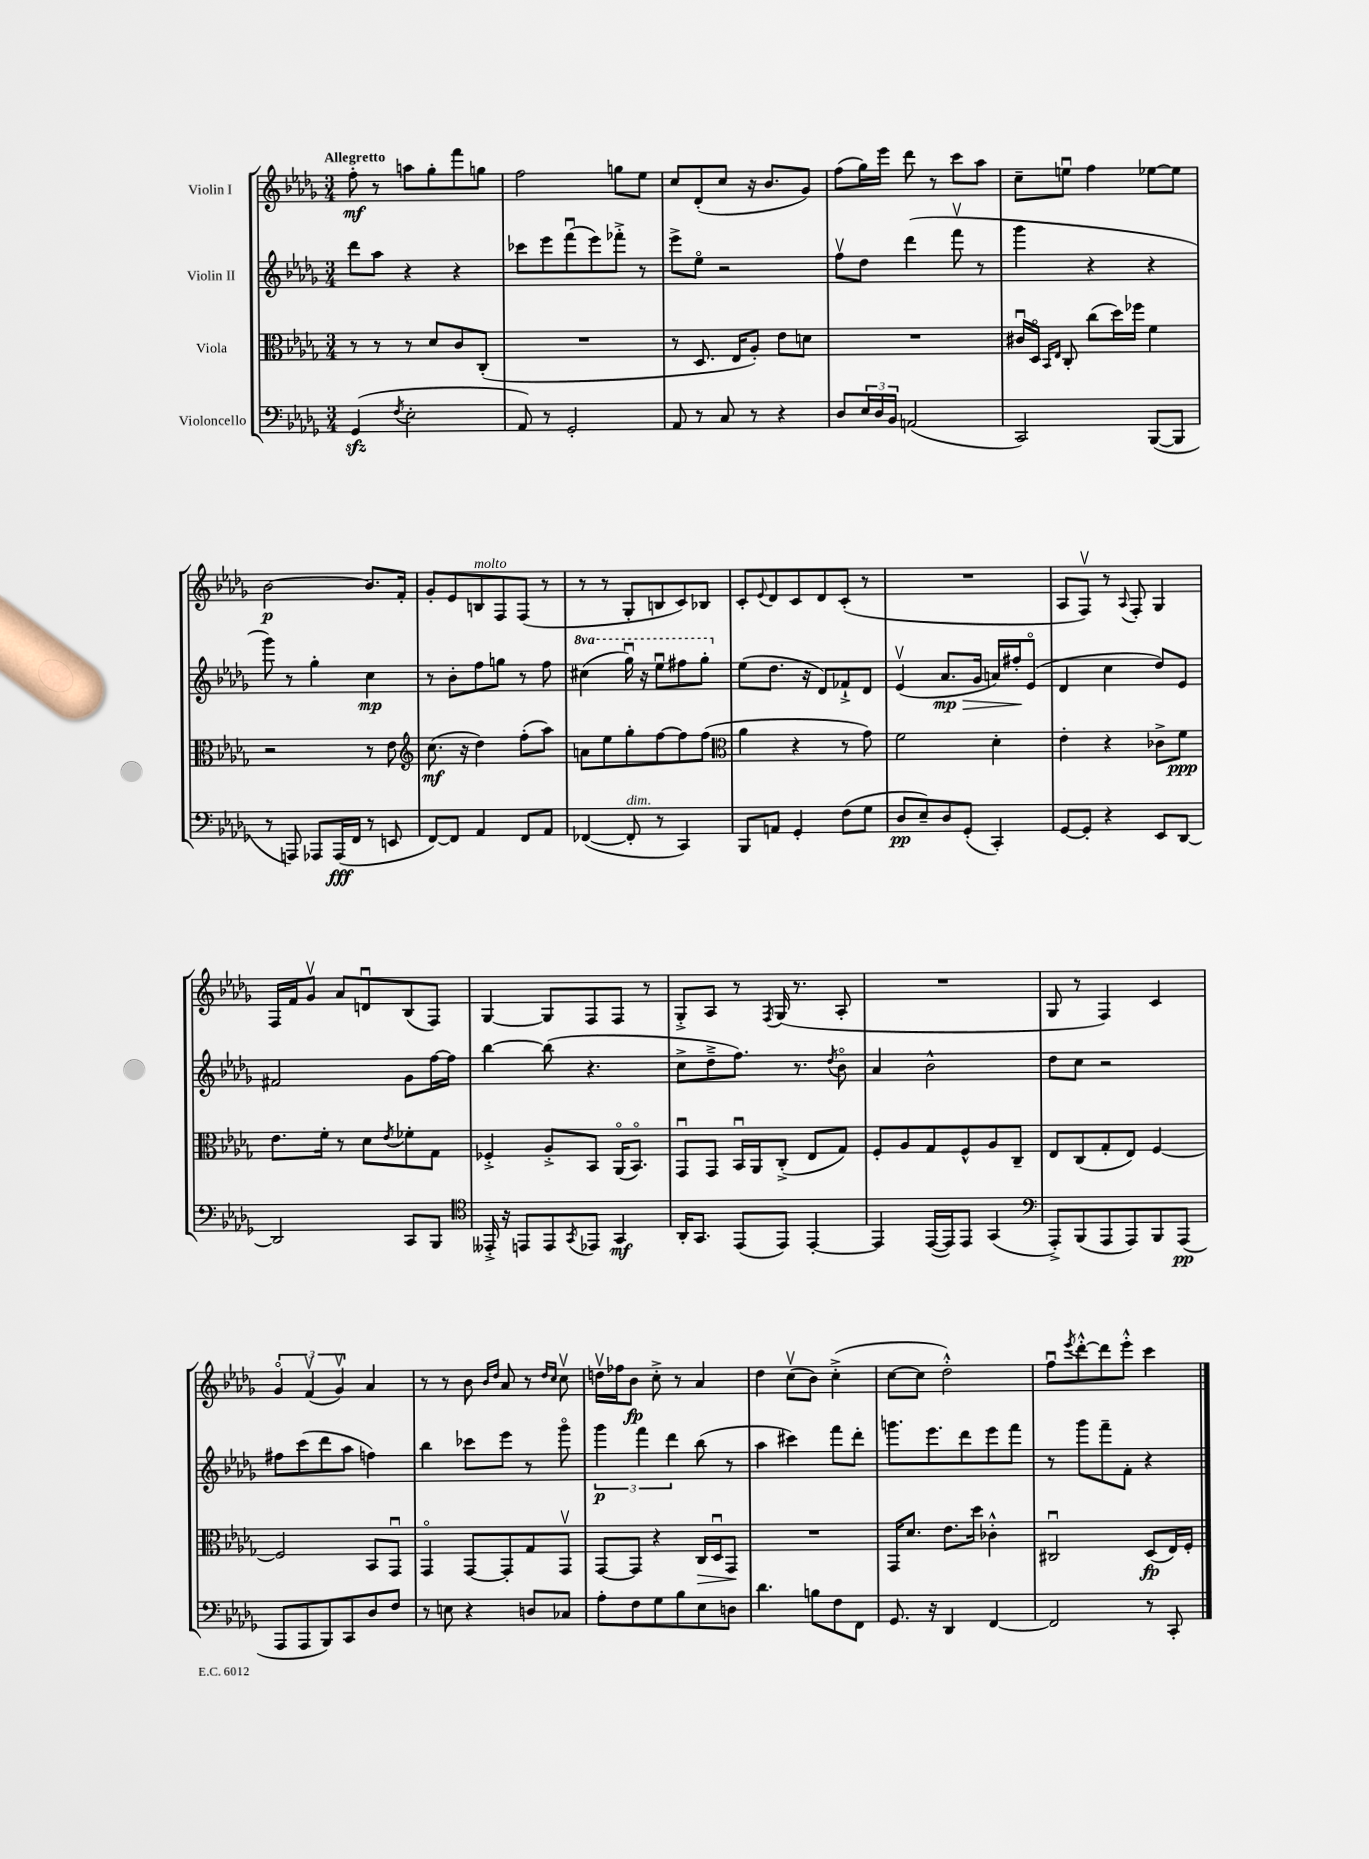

**kern	**dynam	**kern	**dynam	**kern	**dynam	**kern	**dynam
*part4	*part4	*part3	*part3	*part2	*part2	*part1	*part1
*staff4	*staff4	*staff3	*staff3	*staff2	*staff2	*staff1	*staff1
*I"Violoncello	*	*I"Viola	*	*I"Violin II	*	*I"Violin I	*
*clefF4	*	*clefC3	*	*clefG2	*	*clefG2	*
*k[b-e-a-d-g-]	*	*k[b-e-a-d-g-]	*	*k[b-e-a-d-g-]	*	*k[b-e-a-d-g-]	*
*M3/4	*	*M3/4	*	*M3/4	*	*M3/4	*
=1	=1	=1	=1	=1	=1	=1	=1
!	!	!	!	!	!	!LO:TX:a:B:t=Allegretto	!
(4GG-zz/	.	8r	.	8ddd-\L	.	8ff'\	mf
.	.	8r	.	8aa-\J	.	8r	.
8qF/	.	.	.	.	.	.	.
2E-'\	.	8r	.	4r	.	8aan\L	.
.	.	8d-/L	.	.	.	8gg-'\	.
.	.	8c/	.	4r	.	8fff\	.
.	.	(8C'/J	.	.	.	8ggn\J	.
=2	=2	=2	=2	=2	=2	=2	=2
8AA-/)	.	2.r	.	8ccc-X\L	.	2ff\	.
8r	.	.	.	8eee-\	.	.	.
2GG-'/	.	.	.	(8fffu\	.	.	.
.	.	.	.	8eee-\)	.	.	.
.	.	.	.	8fff-X'^\J	.	8ggn\L	.
.	.	.	.	8r	.	8ee-\J	.
=3	=3	=3	=3	=3	=3	=3	=3
8AA-/	.	8r	.	8eee-^\L	.	8cc/L	.
8r	.	8.D-/	.	8ee-\J	.	(8d-'/	.
8C/	.	.	.	2r	.	8cc/J	.
.	.	16E-/KL	.	.	.	.	.
8r	.	8A-'/J)	.	.	.	16r	.
.	.	.	.	.	.	8.b-/L	.
4r	.	8e-\L	.	.	.	.	.
.	.	8dn\J	.	.	.	8g-/J)	.
=4	=4	=4	=4	=4	=4	=4	=4
8D-/L	.	2.r	.	8ffv\L	.	(8ff\L	.
24E-/L	.	.	.	8dd-\J	.	16gg-\L)	.
24D-/	.	.	.	.	.	.	.
.	.	.	.	.	.	16eee-\JJ	.
24BB-/JJ	.	.	.	.	.	.	.
(2AAn/	.	.	.	(4ddd-\	.	8ddd-\	.
.	.	.	.	.	.	8r	.
.	.	.	.	8fffv\	.	8ccc\L	.
.	.	.	.	8r	.	8aa-\J	.
=5	=5	=5	=5	=5	=5	=5	=5
2CC/)	.	16c#Xu/LL	.	4ggg-\	.	8cc~\L	.
.	.	16D-/JJ	.	.	.	.	.
.	.	16qqBB-/LL	.	.	.	.	.
.	.	16qqE-/JJ	.	.	.	.	.
.	.	8C'/	.	.	.	8eenu\J	.
.	.	(8cc\L	.	4r	.	4ff\	.
.	.	16dd-\L)	.	.	.	.	.
.	.	16ff-X\JJ	.	.	.	.	.
([8BBB-/L	.	4f\	.	4r	.	[8ee-X\L	.
8BBB-/J]	.	.	.	.	.	8ee-\J]	.
!!LO:LB:g=z
=6	=6	=6	=6	=6	=6	=6	=6
8r	.	2r	.	8ggg-\)	.	[2b-\	p
8AAAn/)	.	.	.	8r	.	.	.
8AAA-X/L	.	.	.	4gg-'\	.	.	.
(16AAA-/L	fff	.	.	.	.	.	.
16FF/JJ	.	.	.	.	.	.	.
8r	.	8r	.	4cc\	mp	8.b-/L]	.
8EEn/	.	8e-\	.	.	.	.	.
.	.	.	.	.	.	16f'/Jk	.
=7	=7	=7	=7	=7	=7	=7	=7
*	*	*clefG2	*	*	*	*	*
[8FF/L)	.	(8.cc\	mf	8r	.	8g-'/L	.
8FF/J]	.	.	.	8b-'\L	.	8e-/	.
.	.	16r	.	.	.	.	.
!	!	!	!	!	!	!LO:TX:a:i:t=molto	!
4AA-/	.	4dd-\)	.	8ff\	.	8Bn/	.
.	.	.	.	8ggn\J	.	8F/	.
8FF/L	.	(8ff'\L	.	8r	.	(8F/J	.
8AA-/J	.	8aa-\J)	.	8ff\	.	8r	.
=8	=8	=8	=8	=8	=8	=8	=8
*	*	*	*	*8va	*	*	*
([4FF-X/	.	8an\L	.	(4ccc#X\	.	8r	.
.	.	8ee-\	.	.	.	8r	.
!LO:TX:a:i:t=dim.	!	!	!	!	!	!	!
8FF-'/]	.	8gg-'\	.	16ggg-u\)	.	8G-'/L	.
.	.	.	.	16r	.	.	.
8r	.	[8ff\	.	8eee-u\L	.	8Bn/	.
4CC/)	.	8ff\]	.	8fff#X\	.	8c/)	.
.	.	(8ff\J	.	8ggg-'\J	.	8B-X/J	.
=9	=9	=9	=9	=9	=9	=9	=9
*	*	*clefC3	*	*	*	*	*
*	*	*	*	*X8va	*	*	*
8BBB-/L	.	4a-\	.	(8ee-\L	.	8c'/L	.
.	.	.	.	.	.	8qqe-/	.
8AAn/J	.	.	.	8.dd-\J	.	8d-/	.
4GG-'/	.	4r	.	.	.	8c/	.
.	.	.	.	16r	.	.	.
.	.	.	.	8d-/L)	.	8d-/	.
(8F\L	.	8r	.	8f-X`^/	.	(8c'/J	.
8G-\J	.	8g-\)	.	8d-/J	.	8r	.
=10	=10	=10	=10	=10	=10	=10	=10
8D-/L	pp	2f\	.	(4e-v/	.	2.r	.
8E-~/)	.	.	.	.	.	.	.
!	!	!	!	!	!LO:HP:b	!	!
8D-/	.	.	.	8.a-/L	> mp	.	.
(8GG-'/J	.	.	.	.	.	.	.
.	.	.	.	16g-/Jk	.	.	.
4CC'/)	.	4d-'\	.	16an/LL)	.	.	.
.	.	.	.	16ff#X'/J	.	.	.
.	.	.	.	(8e-/J	]	.	.
=11	=11	=11	=11	=11	=11	=11	=11
[8GG-/L	.	4e-'\	.	4d-/	.	8A-/L	.
8GG-'/J]	.	.	.	.	.	8Fv/J)	.
4r	.	4r	.	4cc\	.	8r	.
.	.	.	.	.	.	8qqA-/	.
.	.	.	.	.	.	8F'/	.
8EE-/L	.	8c-X^\L	.	8dd-/L)	.	4G-/	.
[8DD-/J	.	8f\J	ppp	8e-/J	.	.	.
!!LO:LB:g=z
=12	=12	=12	=12	=12	=12	=12	=12
2DD-/]	.	8.e-\L	.	2f#X/	.	16F/LL	.
.	.	.	.	.	.	16f/J	.
.	.	.	.	.	.	8g-v/J	.
.	.	16f'\Jk	.	.	.	.	.
.	.	8r	.	.	.	8a-/L	.
.	.	8d-\L	.	.	.	8dnu/	.
.	.	8qe-/	.	.	.	.	.
8CC/L	.	8f-X'\	.	8g-\L	.	(8B-/	.
8BBB-/J	.	8G-\J	.	[16ff\L	.	8F/J)	.
.	.	.	.	16ff\JJ]	.	.	.
=13	=13	=13	=13	=13	=13	=13	=13
*clefC4	*	*	*	*	*	*	*
16EE--X'^/	.	4F-X'^/	.	[4bb-\	.	[4G-/	.
16r	.	.	.	.	.	.	.
8EEn/L	.	.	.	.	.	.	.
8EE/	.	8A-'^/L	.	(8bb-\]	.	8G-/L]	.
8qGG-/	.	.	.	.	.	.	.
8EE-X/J	.	8BB-/J	.	4.r	.	8F/	.
4GG-/	mf	(16AA-/KL	.	.	.	8F/J	.
.	.	8.BB-/J)	.	.	.	.	.
.	.	.	.	.	.	8r	.
=14	=14	=14	=14	=14	=14	=14	=14
16AA-'/KL	.	8GG-u/L	.	8cc^\L	.	8G-'^/L	.
8.GG-/J	.	.	.	.	.	.	.
.	.	8GG-/J	.	8dd-~^\	.	8A-/J	.
(8EE-/L	.	16BB-u/LL	.	8.ff\J)	.	8r	.
.	.	16AA-/J	.	.	.	.	.
.	.	.	.	.	.	8qF/	.
8EE-/J)	.	(8C'^/J	.	.	.	(16G-/	.
.	.	.	.	8.r	.	8.r	.
[4EE-'/	.	8E-/L	.	.	.	.	.
.	.	.	.	8qdd-/	.	.	.
.	.	8G-/J)	.	8b-\	.	8A-'/	.
=15	=15	=15	=15	=15	=15	=15	=15
4EE-/]	.	8F'/L	.	4a-/	.	2.r	.
.	.	8A-/	.	.	.	.	.
([16EE-/LL	.	8G-/	.	2b-^^\	.	.	.
16EE-/J])	.	.	.	.	.	.	.
8EE-/J	.	8F^^/	.	.	.	.	.
(4GG-/	.	8A-/	.	.	.	.	.
.	.	8C~/J	.	.	.	.	.
=16	=16	=16	=16	=16	=16	=16	=16
*clefF4	*	*	*	*	*	*	*
8AAA-'^/L)	.	8E-/L	.	8dd-\L	.	8G-/	.
(8BBB-/	.	(8C/	.	8cc\J	.	8r	.
8AAA-/	.	8G-'/	.	2r	.	4F/)	.
8AAA-/)	.	8E-/J)	.	.	.	.	.
8BBB-/	.	[4F/	.	.	.	4c/	.
(8AAA-/J	pp	.	.	.	.	.	.
!!LO:LB:g=z
=17	=17	=17	=17	=17	=17	=17	=17
8AAA-/L	.	2F/]	.	8ff#X\L	.	6g-/	.
8AAA-/	.	.	.	(8ccc\	.	.	.
.	.	.	.	.	.	(6fv/	.
8BBB-/)	.	.	.	8ddd-\	.	.	.
.	.	.	.	.	.	6g-v/)	.
8CC/	.	.	.	8aa-\J	.	.	.
8D-/	.	8BB-/L	.	4ffn\)	.	4a-/	.
8F/J	.	8GG-u/J	.	.	.	.	.
=18	=18	=18	=18	=18	=18	=18	=18
8r	.	4GG-/	.	4bb-\	.	8r	.
8En\	.	.	.	.	.	8r	.
4r	.	[8GG-/L	.	8ccc-X\L	.	8b-\	.
.	.	.	.	.	.	16qqb-/LL	.
.	.	.	.	.	.	16qqdd-/JJ	.
.	.	8GG-'/]	.	8eee-\J	.	8a-/	.
8Dn/L	.	8G-/	.	8r	.	8r	.
.	.	.	.	.	.	16qqdd-/LL	.
.	.	.	.	.	.	16qqcc/JJ	.
8C-X/J	.	8GG-v/J	.	8ggg-\	.	8ccv\	.
=19	=19	=19	=19	=19	=19	=19	=19
8A-'\L	.	[8GG-/L	.	6ggg-\	p	16ddnv\LL	.
.	.	.	.	.	.	16ff-X\J	.
8F\	.	8GG-/J]	.	.	.	8b-\J	fp
.	.	.	.	6fff\	.	.	.
8G-\	.	4r	.	.	.	8cc'^\	.
.	.	.	.	6ddd-\	.	.	.
8B-\	.	.	.	.	.	8r	.
!	!	!	!LO:HP:b	!	!	!	!
8E-\	.	16C/LL	>	(8bb-\	.	4a-/	.
.	.	16D-u/J	.	.	.	.	.
8Dn\J	.	8GG-/J	.	8r	.	.	.
.	.	.	]	.	.	.	.
=20	=20	=20	=20	=20	=20	=20	=20
4.d-\	.	2.r	.	4aa-\	.	4dd-\	.
.	.	.	.	4ccc#X\)	.	(8ccv\L	.
8Bn\L	.	.	.	.	.	8b-\J)	.
8F\	.	.	.	8fff\L	.	(4cc'^\	.
8FF\J	.	.	.	8ddd-'\J	.	.	.
=21	=21	=21	=21	=21	=21	=21	=21
8.GG-/	.	16GG-/KL	.	8.gggn\L	.	[8cc\L	.
.	.	8.d-/J	.	.	.	.	.
.	.	.	.	.	.	8cc\J]	.
16r	.	.	.	8.eee-\	.	.	.
4DD-/	.	8.e-\L	.	.	.	2dd-'^^\)	.
.	.	.	.	8ddd-\	.	.	.
.	.	16dd-\Jk	.	.	.	.	.
[4FF/	.	4c-X'^^\	.	8eee-\	.	.	.
.	.	.	.	8fff\J	.	.	.
=22	=22	=22	=22	=22	=22	=22	=22
2FF/]	.	2C#Xu/	.	8r	.	8ffu\L	.
.	.	.	.	.	.	8qeee-/	.
.	.	.	.	8ggg-\L	.	[8ddd-'^^\	.
.	.	.	.	8fff~\	.	8ddd-\]	.
.	.	.	.	8f'\J	.	8eee-'^^\J	.
8r	.	(8D-/L	fp	4r	.	4ccc\	.
8CC'/	.	16E-/L)	.	.	.	.	.
.	.	16F'/JJ	.	.	.	.	.
==	==	==	==	==	==	==	==
*-	*-	*-	*-	*-	*-	*-	*-
